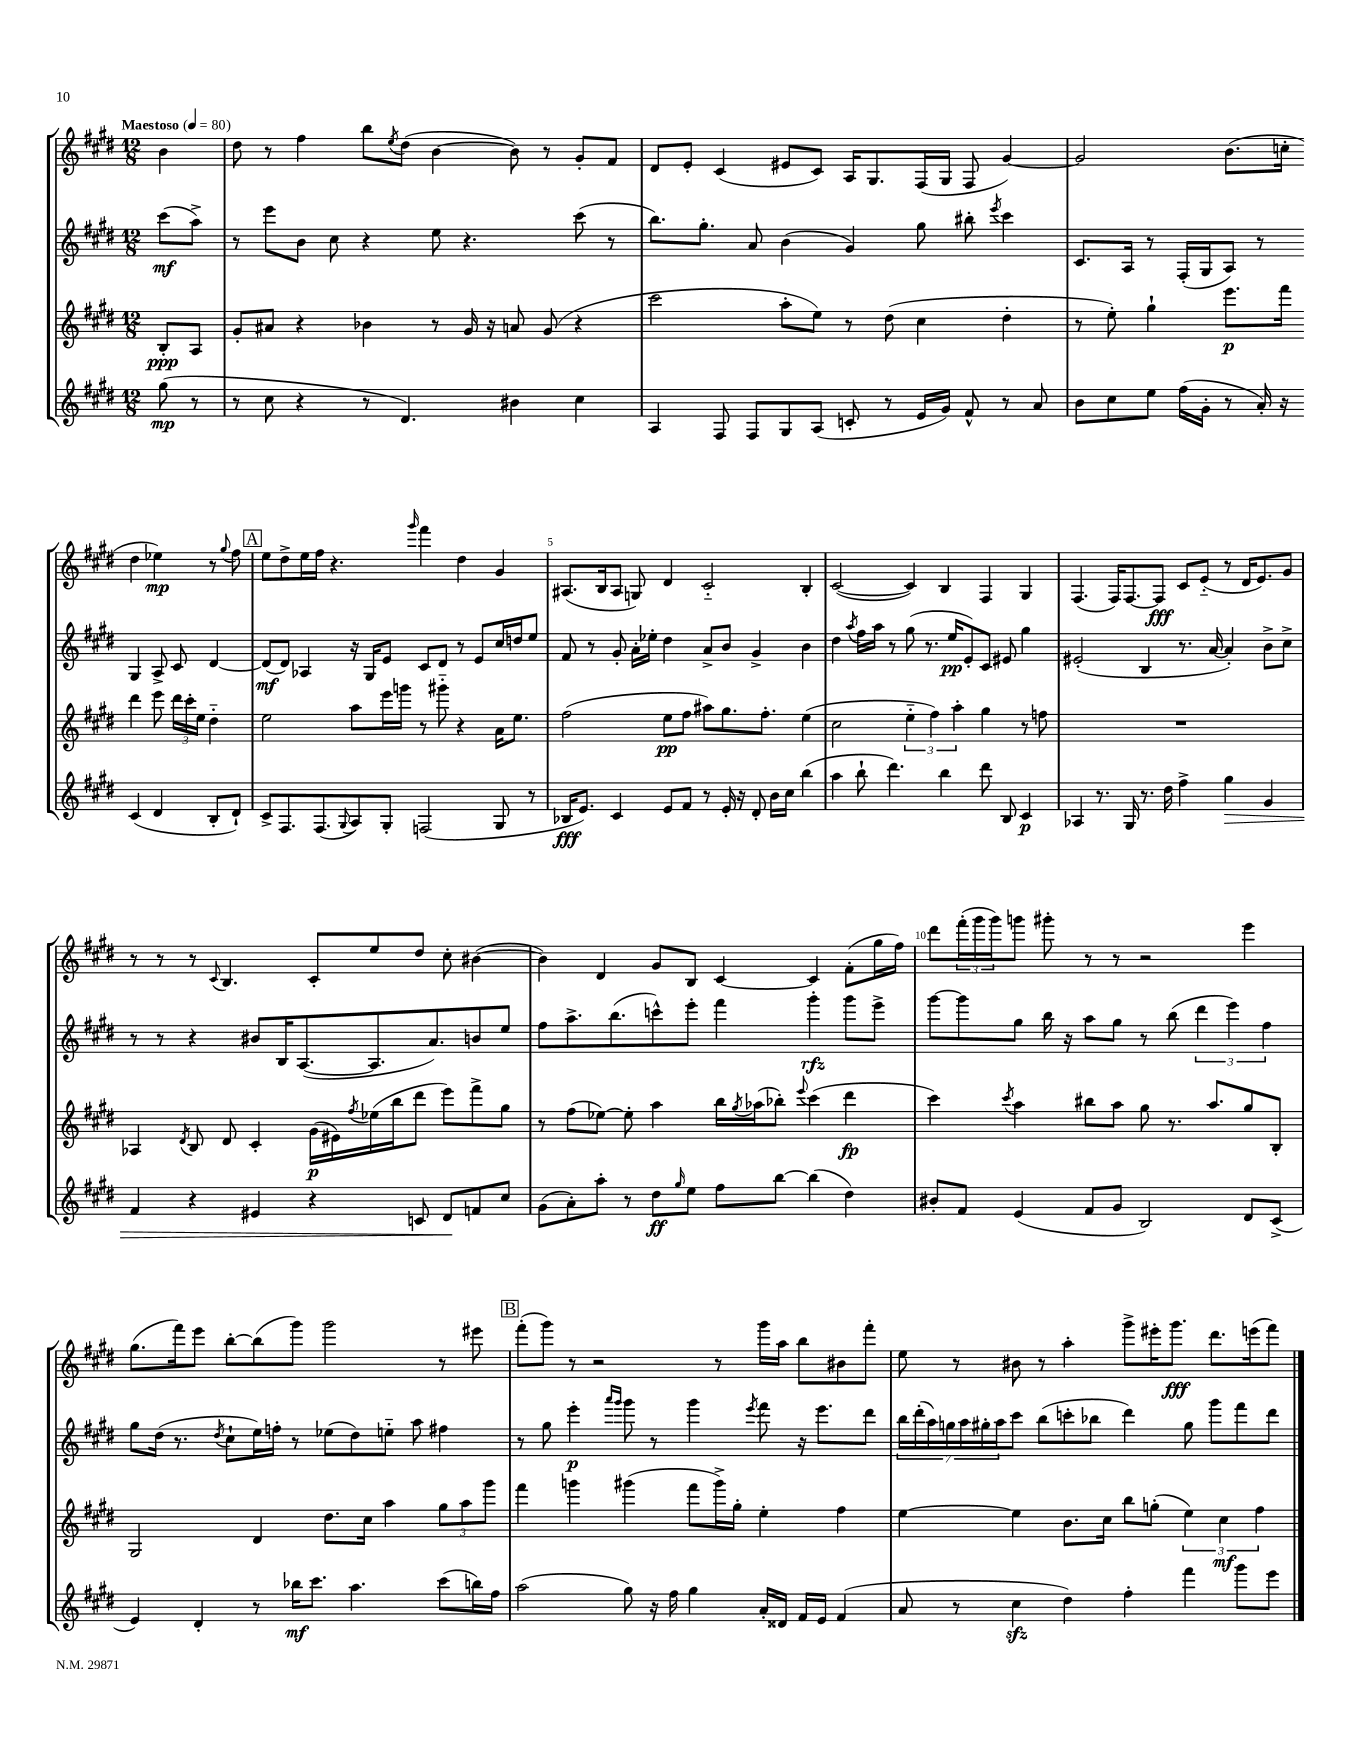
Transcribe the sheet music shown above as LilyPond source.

<<
\new StaffGroup <<
\new Staff = "s0" {
    \clef treble \key e \major \numericTimeSignature \time 12/8 \partial 4 \tempo "Maestoso" 4 = 80
    b'4 |
    dis''8 r8 fis''4 b''8 \acciaccatura { e''8 } dis''8( b'4~ b'8) r8 gis'8-. fis'8 |
    dis'8 e'8-. cis'4( eis'8 cis'8) a16 gis8. fis16( gis16 fis8 gis'4~) |
    gis'2 b'8.( c''16-. dis''4 ees''4\mp) r8 \appoggiatura { gis''8 } fis''8 |
    \mark \markup { \box "A" } e''8 dis''8-> e''16 fis''16 r4. \grace { gis'''16 } fis'''4 dis''4 gis'4 |
    ais8.( b16 ais8 g8) dis'4 cis'2-_ b4-. |
    cis'2~( cis'4) b4 fis4 gis4 |
    fis4.( fis16) fis8.~ fis8\fff cis'8 e'8-_( r8 dis'16 e'8.) gis'8 |
    r8 r8 r8 \appoggiatura { cis'8 } b4. cis'8-. e''8 dis''8 cis''8-. bis'4~( |
    bis'4) dis'4 gis'8 b8 cis'4~ cis'4 fis'8-.( gis''16 fis''16) |
    dis'''8 \tuplet 3/2 { fis'''16-.( gis'''16 gis'''16) } g'''8 gis'''8-. r8 r8 r2 e'''4 |
    gis''8.( fis'''16) e'''8 b''8~-. b''8( gis'''8) gis'''2 r8 eis'''8 |
    \mark \markup { \box "B" } fis'''8-.( gis'''8) r8 r2 r8 gis'''16 a''16 b''8 bis'8 fis'''8-. |
    e''8 r8 bis'8 r8 a''4-. gis'''8-> eis'''16-. gis'''8.\fff dis'''8. e'''16( fis'''8) \bar "|." |
}
\new Staff = "s1" {
    \clef treble \key e \major \numericTimeSignature \time 12/8 \partial 4
    cis'''8\mf( a''8->) |
    r8 e'''8 b'8 cis''8 r4 e''8 r4. cis'''8( r8 |
    b''8.) gis''8.-. a'8 b'4( gis'4) gis''8 bis''8-. \acciaccatura { e'''8 } cis'''4 |
    cis'8. a16 r8 fis16-.( gis16 a8) r8 gis4 a8-> cis'8 dis'4~ |
    \mark \markup { \box "A" } dis'8\mf( dis'8) aes4 r16 gis16 e'8 cis'8 dis'8 r8 e'8 cis''16 d''16 e''8 |
    fis'8 r8 gis'8-. a'16-. ees''16-. dis''4 a'8-> b'8 gis'4-> b'4 |
    dis''4 \acciaccatura { a''8 } fis''16 a''16 r8 gis''8( r8. e''16\pp e'8-.) cis'8 eis'8 gis''4 |
    eis'2-.( b4 r8. a'16~ a'4-.) b'8-> cis''8-> |
    r8 r8 r4 bis'8 b16 a8.~( a8. a'8.) b'8 e''8 |
    fis''8 a''8.-> b''8.( c'''8-^) e'''8-. fis'''4 gis'''4-.\rfz gis'''8 e'''8-> |
    gis'''8~ gis'''8 gis''8 b''16 r16 a''8 gis''8 r8 b''8( \tuplet 3/2 { dis'''4 e'''4) fis''4 } |
    gis''8 dis''16( r8. \acciaccatura { dis''8 } cis''8-! e''16) f''16-. r8 ees''8( dis''8) e''8-_ a''8 fis''4 |
    \mark \markup { \box "B" } r8 gis''8 e'''4-.\p \grace { a'''16 gis'''16 } gis'''8 r8 gis'''4 \acciaccatura { e'''8 } fis'''8 r16 e'''8. dis'''8 |
    \tuplet 7/4 { b''16 dis'''16-.( a''16) g''16 a''16 gis''16-. a''16 } cis'''8 b''8( c'''8-. bes''8 dis'''4) gis''8 gis'''8 fis'''8 dis'''8 \bar "|." |
}
\new Staff = "s2" {
    \clef treble \key e \major \numericTimeSignature \time 12/8 \partial 4
    b8-.\ppp a8 |
    gis'8-. ais'8 r4 bes'4 r8 gis'16 r16 a'8 gis'8( r4 |
    cis'''2 a''8-. e''8) r8 dis''8( cis''4 dis''4-. |
    r8 e''8-.) gis''4-! e'''8.\p fis'''16 dis'''4 e'''8 \tuplet 3/2 { dis'''16 cis'''16-. e''16 } dis''4-_ |
    \mark \markup { \box "A" } e''2 a''8 e'''16 g'''16 r8 gis'''8-_ r4 a'16 e''8. |
    fis''2( e''8\pp fis''8 ais''8) gis''8. fis''8.-. e''4( |
    cis''2 \tuplet 3/2 { e''4-_ fis''4) a''4-. } gis''4 r8 f''8 |
    R1. |
    aes4 \acciaccatura { dis'8 } b8 dis'8 cis'4-. gis'16\p( eis'16) \acciaccatura { fis''8 } ees''16( b''16 dis'''8 e'''8) fis'''8-> gis''8 |
    r8 fis''8( ees''8~) ees''8-. a''4 b''16 \acciaccatura { gis''8 } aes''16( bes''8-.) \appoggiatura { e'''8 } cis'''4( dis'''4\fp |
    cis'''4) \acciaccatura { cis'''8 } a''4 bis''8 a''8 gis''8 r8. a''8. gis''8 b8-. |
    gis2 dis'4 dis''8. cis''16 a''4 \tuplet 3/2 { gis''8 a''8 gis'''8 } |
    \mark \markup { \box "B" } fis'''4 g'''4 gis'''4( fis'''8 gis'''16->) gis''16-. e''4-. fis''4 |
    e''4~ e''4 b'8. cis''16 b''8 g''8-.( \tuplet 3/2 { e''4) cis''4\mf fis''4 } \bar "|." |
}
\new Staff = "s3" {
    \clef treble \key e \major \numericTimeSignature \time 12/8 \partial 4
    gis''8\mp( r8 |
    r8 cis''8 r4 r8 dis'4.) bis'4 cis''4 |
    a4 fis8 fis8 gis8 a8( c'8-. r8 e'16 gis'16) fis'8-^ r8 a'8 |
    b'8 cis''8 e''8 fis''16( gis'16-. r8 a'16-.) r16 cis'4( dis'4 b8-. dis'8-!) |
    \mark \markup { \box "A" } cis'8-> fis8. fis8.( \appoggiatura { gis8 } a8) gis8-. f2( gis8 r8 |
    bes16\fff e'8.) cis'4 e'8 fis'8 r8 e'16-. r16 dis'8-. b'16 cis''16 b''4( |
    a''4 b''8-! dis'''4.) b''4 dis'''8 b8 cis'4\p |
    aes4 r8. gis16 r8. dis''16 fis''4-> gis''4\> gis'4 |
    fis'4 r4 eis'4 r4 c'8 dis'8\! f'8 cis''8 |
    gis'8( a'8-.) a''8-. r8 dis''8\ff \grace { gis''16 } e''8 fis''8 b''8~ b''4( dis''4) |
    bis'8-. fis'8 e'4( fis'8 gis'8 b2) dis'8 cis'8->( |
    e'4) dis'4-. r8 bes''16\mf cis'''8. a''4. cis'''8( b''16) fis''16 |
    \mark \markup { \box "B" } a''2( gis''8) r16 fis''16 gis''4 a'16-. disis'16 fis'16 e'16 fis'4( |
    a'8 r8 cis''4\sfz dis''4) fis''4-. fis'''4 gis'''8 e'''8 \bar "|." |
}
>>
>>
\layout { \context { \Score \override BarNumber.break-visibility = ##(#f #t #t) barNumberVisibility = #(every-nth-bar-number-visible 5) } }
